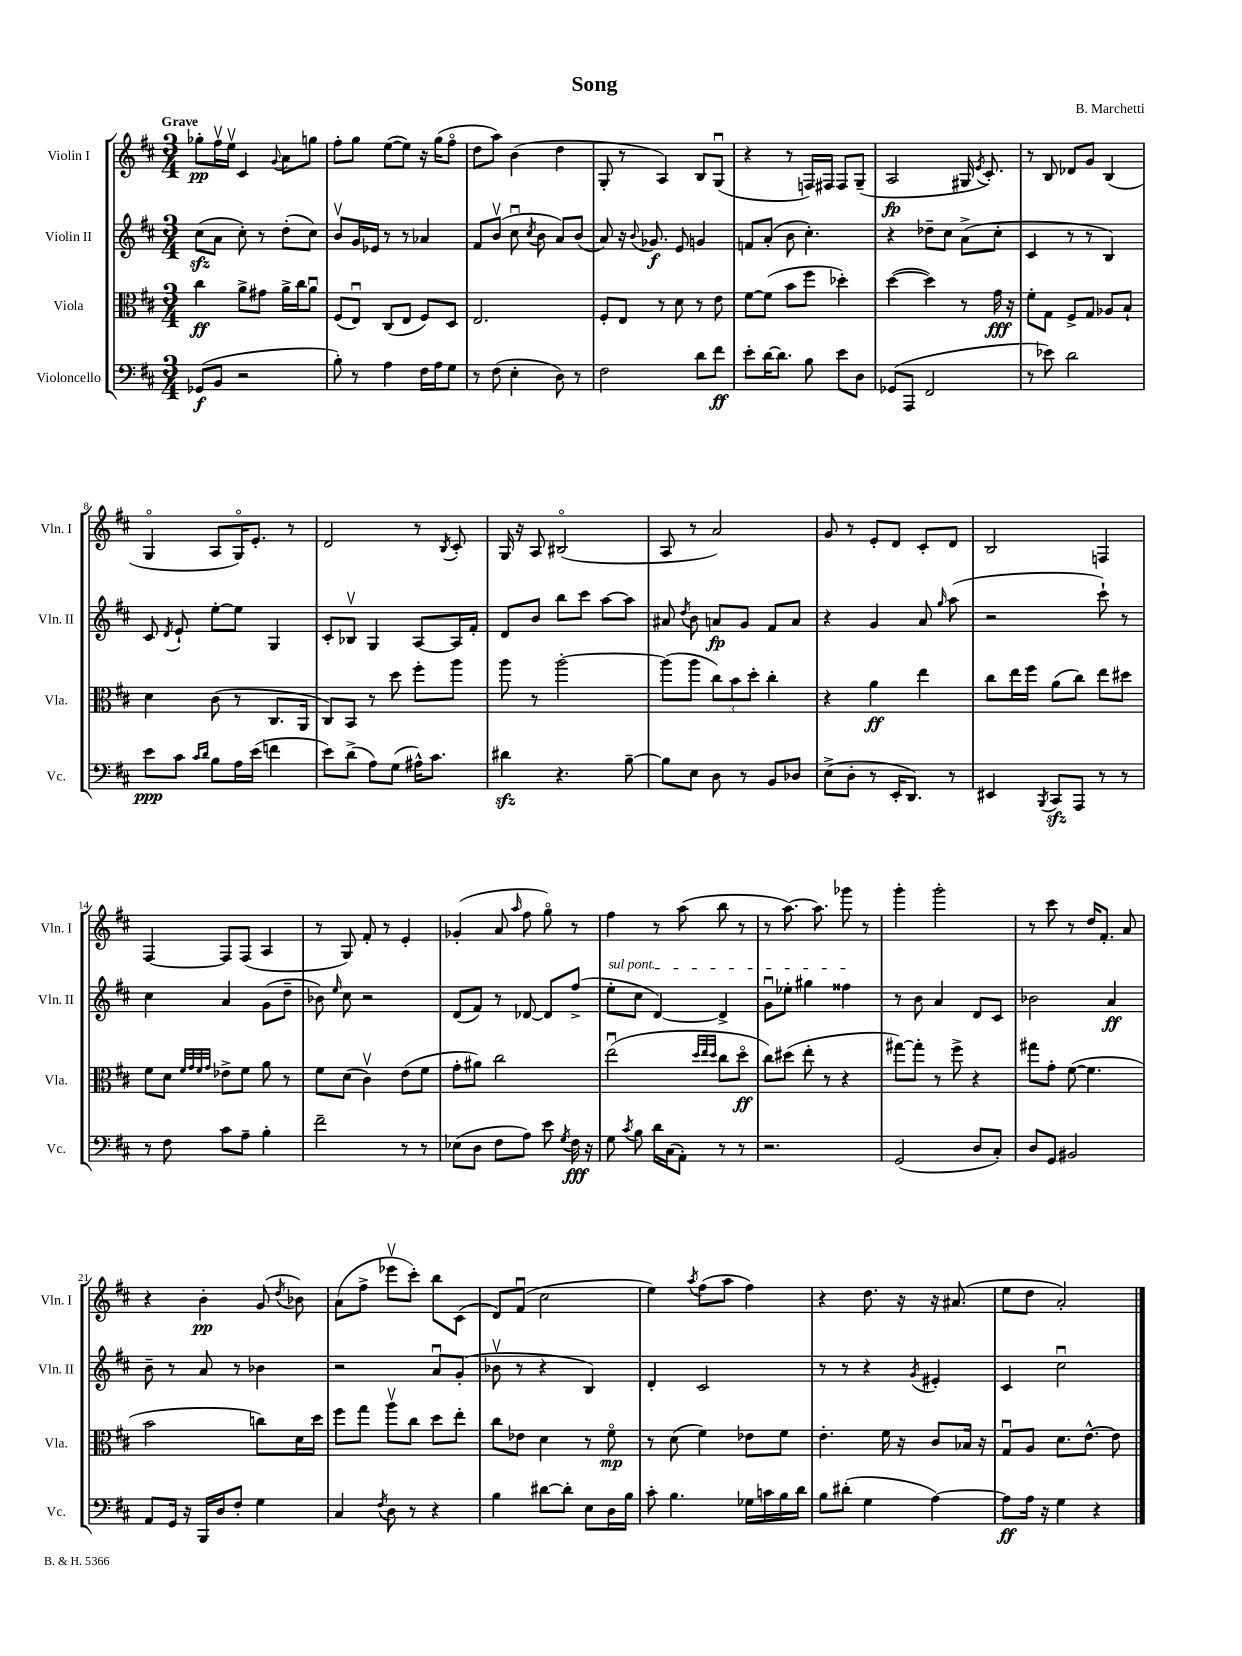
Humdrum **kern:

**kern	**dynam	**kern	**dynam	**kern	**dynam	**kern	**dynam
*part4	*part4	*part3	*part3	*part2	*part2	*part1	*part1
*staff4	*staff4	*staff3	*staff3	*staff2	*staff2	*staff1	*staff1
*I"Violoncello	*	*I"Viola	*	*I"Violin II	*	*I"Violin I	*
*I'Vc.	*	*I'Vla.	*	*I'Vln. II	*	*I'Vln. I	*
*clefF4	*	*clefC3	*	*clefG2	*	*clefG2	*
*k[f#c#]	*	*k[f#c#]	*	*k[f#c#]	*	*k[f#c#]	*
*M3/4	*	*M3/4	*	*M3/4	*	*M3/4	*
=1	=1	=1	=1	=1	=1	=1	=1
!	!	!	!	!	!	!LO:TX:a:B:t=Grave	!
(8GG-X/L	f	4cc#\	ff	(8cc#zz\L	.	8gg-X'\L	pp
8BB/J	.	.	.	8a\J	.	16ff#v\L	.
.	.	.	.	.	.	16eev\JJ	.
2r	.	8a^\L	.	8cc#'\)	.	4c#/	.
.	.	8g#X\J	.	8r	.	.	.
.	.	.	.	.	.	8qqg/	.
.	.	16a^\LL	.	(8dd'\L	.	8a\L	.
.	.	16cc#\J	.	.	.	.	.
.	.	8au\J	.	8cc#\J)	.	8ggn\J	.
=2	=2	=2	=2	=2	=2	=2	=2
8B'\)	.	(8F#/L	.	8bv/L	.	8ff#'\L	.
8r	.	8Eu/J)	.	16g/L	.	8gg\J	.
.	.	.	.	16e-X/JJ	.	.	.
4A\	.	(8C#/L	.	8r	.	([8ee\L	.
.	.	8E/J	.	8r	.	8ee\J])	.
16F#\LL	.	8F#/L)	.	4a-X/	.	16r	.
16A\J	.	.	.	.	.	(16gg\KL	.
8G\J	.	8D/J	.	.	.	8ff#\J	.
=3	=3	=3	=3	=3	=3	=3	=3
8r	.	2.E/	.	8f#/L	.	8dd\L	.
(8F#\	.	.	.	(8bv/J	.	8aa\J)	.
4E'\	.	.	.	8cc#u\	.	(4b\	.
.	.	.	.	8qcc#/	.	.	.
.	.	.	.	8b\	.	.	.
8D\)	.	.	.	8a/L)	.	4dd\	.
8r	.	.	.	(8b/J	.	.	.
=4	=4	=4	=4	=4	=4	=4	=4
2F#\	.	8F#'/L	.	8a/)	.	8G'/	.
.	.	8E/J	.	16r	.	8r	.
.	.	.	.	8qqb/	.	.	.
.	.	.	.	8.g-X/	f	.	.
.	.	8r	.	.	.	4A/)	.
.	.	8d\	.	8e/	.	.	.
8d\L	.	8r	.	4gn/	.	8B/L	.
8f#\J	ff	8e\	.	.	.	(8Gu/J	.
=5	=5	=5	=5	=5	=5	=5	=5
8e'\L	.	[8f#\L	.	8fn/L	.	4r	.
[16d\K	.	(8f#\J]	.	(8a'/J	.	.	.
8.d\J]	.	.	.	.	.	.	.
.	.	8b\L	.	8b\	.	8r	.
8B\	.	8ff#\J	.	4.cc#'\)	.	16Fn/LL)	.
.	.	.	.	.	.	16F#X/JJ	.
8e\L	.	4dd-X'\)	.	.	.	8F#/L	.
8D\J	.	.	.	.	.	(8G~/J	.
=6	=6	=6	=6	=6	=6	=6	=6
(8GG-X/L	.	([4dd\	.	4r	.	2A/	fp
8AAA/J	.	.	.	.	.	.	.
2FF#/	.	4dd\])	.	8dd-X~\L	.	.	.
.	.	.	.	8cc#\J	.	.	.
.	.	8r	.	(8a^\L	.	16G#X/	.
.	.	.	.	.	.	8qe/	.
.	.	.	.	.	.	8.c#'/)	.
.	.	16g\	fff	8cc#'\J	.	.	.
.	.	16r	.	.	.	.	.
=7	=7	=7	=7	=7	=7	=7	=7
8r	.	8f#'\L	.	4c#/	.	8r	.
8e-X\)	.	8G\J	.	.	.	8B/	.
2d\	.	8F#^/L	.	8r	.	8d-X/L	.
.	.	8G/J	.	8r	.	8g/J	.
.	.	8A-X/L	.	4B/)	.	(4B/	.
.	.	8B`/J	.	.	.	.	.
!!LO:LB:g=z
=8	=8	=8	=8	=8	=8	=8	=8
8e\L	ppp	4d\	.	8c#/	.	4G/	.
.	.	.	.	8qd/	.	.	.
8c#\J	.	.	.	8e`/	.	.	.
16qqc#/LL	.	.	.	.	.	.	.
16qqd/JJ	.	.	.	.	.	.	.
8B\L	.	(8c#\	.	[8ee'\L	.	8A/L	.
16A\L	.	8r	.	8ee\J]	.	16G/K)	.
(16e\JJ	.	.	.	.	.	8.e'/J	.
4fn\	.	8.C#/L	.	4G/	.	.	.
.	.	.	.	.	.	8r	.
.	.	16AA/Jk	.	.	.	.	.
=9	=9	=9	=9	=9	=9	=9	=9
8e\L)	.	8C#/L)	.	8c#'/L	.	2d/	.
(8d^\J	.	8BB/J	.	8B-Xv/J	.	.	.
8A\L)	.	8r	.	4G/	.	.	.
(8G\J	.	8dd\	.	.	.	.	.
16A#X^^\KL)	.	8ff#'\L	.	[8A/L	.	8r	.
8.c#\J	.	.	.	.	.	.	.
.	.	.	.	.	.	8qB/	.
.	.	8aa\J	.	16A/L]	.	8c#'/	.
.	.	.	.	16f#'/JJ	.	.	.
=10	=10	=10	=10	=10	=10	=10	=10
4d#Xzz\	.	8aa\	.	8d/L	.	16G/	.
.	.	.	.	.	.	16r	.
.	.	8r	.	8b/J	.	8A/	.
4.r	.	[2aa'\	.	8bb\L	.	(2B#X/	.
.	.	.	.	8ccc#\J	.	.	.
.	.	.	.	[8aa\L	.	.	.
[8B~\	.	.	.	8aa\J]	.	.	.
=11	=11	=11	=11	=11	=11	=11	=11
8B\L]	.	(8aa\L]	.	8a#X/	.	8A/	.
.	.	.	.	8qdd/	.	.	.
8E\J	.	8aa\J	.	8b\	.	8r	.
8D\	.	12cc#\L)	.	8an/L	fp	2a/)	.
.	.	12b\	.	.	.	.	.
8r	.	.	.	8g/J	.	.	.
.	.	12dd'\J	.	.	.	.	.
8BB/L	.	4cc#'\	.	8f#/L	.	.	.
8D-X/J	.	.	.	8a/J	.	.	.
=12	=12	=12	=12	=12	=12	=12	=12
(8E^\L	.	4r	.	4r	.	8g/	.
8D'\J	.	.	.	.	.	8r	.
8r	.	4a\	ff	4g/	.	8e'/L	.
16EE'/KL	.	.	.	.	.	8d/J	.
8.DD/J)	.	.	.	.	.	.	.
.	.	4ee\	.	8a/	.	8c#'/L	.
.	.	.	.	16qqgg/	.	.	.
8r	.	.	.	(8aa\	.	8d/J	.
=13	=13	=13	=13	=13	=13	=13	=13
4EE#X/	.	8cc#\L	.	2r	.	2B/	.
.	.	16ee\L	.	.	.	.	.
.	.	16ff#\JJ	.	.	.	.	.
8qBBB/	.	.	.	.	.	.	.
8CC#zz/L	.	(8a\L	.	.	.	.	.
8AAA/J	.	8cc#\J)	.	.	.	.	.
8r	.	8ee\L	.	8ccc#`\)	.	4Fn/	.
8r	.	8dd#X\J	.	8r	.	.	.
!!LO:LB:g=z
=14	=14	=14	=14	=14	=14	=14	=14
8r	.	8f#\L	.	4cc#\	.	[4F#/	.
8F#\	.	8d\J	.	.	.	.	.
.	.	32qqf#/LLL	.	.	.	.	.
.	.	32qqg/	.	.	.	.	.
.	.	32qqf#/	.	.	.	.	.
.	.	32qqg/JJJ	.	.	.	.	.
8c#\L	.	8e-X^\L	.	4a/	.	8F#/L]	.
8A~\J	.	8f#\J	.	.	.	(8F#/J	.
4B'\	.	8a\	.	(8g\L	.	4A/	.
.	.	8r	.	8dd~\J	.	.	.
=15	=15	=15	=15	=15	=15	=15	=15
2f#~\	.	8f#\L	.	8b-X\)	.	8r	.
.	.	.	.	16qqee/	.	.	.
.	.	(8d\J	.	8cc#\	.	8G/)	.
.	.	4c#v\)	.	2r	.	8f#'/	.
.	.	.	.	.	.	8r	.
8r	.	(8e\L	.	.	.	4e'/	.
8r	.	8f#\J	.	.	.	.	.
=16	=16	=16	=16	=16	=16	=16	=16
(8E-X\L	.	8g'\L	.	(8d/L	.	(4g-X'/	.
8D\J	.	8a#X\J)	.	8f#/J)	.	.	.
8F#\L	.	2cc#\	.	8r	.	8a/	.
.	.	.	.	.	.	16qqaa/	.
8A\J)	.	.	.	[8d-X/	.	8ff#\	.
8e\	.	.	.	8d-/L]	.	8gg\)	.
8qG/	.	.	.	.	.	.	.
16F#\	fff	.	.	(8ff#^/J	.	8r	.
16r	.	.	.	.	.	.	.
=17	=17	=17	=17	=17	=17	=17	=17
!	!	!	!	!LO:TX:a:i:t=sul pont.	!	!	!
8G\	.	(2eeu\	.	8ee'\L	.	4ff#\	.
8qc#/	.	.	.	.	.	.	.
8B\	.	.	.	8cc#\J	.	.	.
16d\LL	.	.	.	[4d/)	.	8r	.
(16C#\J	.	.	.	.	.	.	.
8AA'\J)	.	.	.	.	.	(8aa\	.
.	.	32qqdd/LLL	.	.	.	.	.
.	.	32qqee/	.	.	.	.	.
.	.	32qqdd/JJJ	.	.	.	.	.
8r	.	8cc#\L	.	4d^/]	.	8bb\	.
8r	.	8dd\J	ff	.	.	8r	.
=18	=18	=18	=18	=18	=18	=18	=18
2.r	.	8cc#\L)	.	8gu\L	.	8r	.
.	.	(8dd#X\J	.	8ee-X'\J	.	[8.aa\)	.
.	.	8ee'\	.	4gg#X\	.	.	.
.	.	.	.	.	.	8.aa\]	.
.	.	8r	.	.	.	.	.
.	.	4r	.	4ff##X\	.	8ggg-X\	.
.	.	.	.	.	.	8r	.
=19	=19	=19	=19	=19	=19	=19	=19
(2GG/	.	[8gg#X\L)	.	8r	.	4ggg'\	.
.	.	8gg#'\J]	.	8b\	.	.	.
.	.	8r	.	4a/	.	2ggg'\	.
.	.	8ff#^\	.	.	.	.	.
8D/L	.	4r	.	8d/L	.	.	.
8C#'/J)	.	.	.	8c#/J	.	.	.
=20	=20	=20	=20	=20	=20	=20	=20
8D/L	.	8gg#X\L	.	2b-X\	.	8r	.
8GG/J	.	8g'\J	.	.	.	8ccc#\	.
2BB#X/	.	([8f#\	.	.	.	8r	.
.	.	4.f#\]	.	.	.	16dd/KL	.
.	.	.	.	.	.	8.f#'/J	.
.	.	.	.	4a/	ff	.	.
.	.	.	.	.	.	8a/	.
!!LO:LB:g=z
=21	=21	=21	=21	=21	=21	=21	=21
8AA/L	.	2b\	.	8b~\	.	4r	.
16GG/Jk	.	.	.	8r	.	.	.
16r	.	.	.	.	.	.	.
16BBB/LL	.	.	.	8a/	.	4b'\	pp
16D/J	.	.	.	.	.	.	.
8F#'/J	.	.	.	8r	.	.	.
4G\	.	8ccn\L)	.	4b-X\	.	(8g/	.
.	.	.	.	.	.	8qdd/	.
.	.	16d\L	.	.	.	8b-X\)	.
.	.	16dd\JJ	.	.	.	.	.
=22	=22	=22	=22	=22	=22	=22	=22
4C#/	.	8ff#\L	.	2r	.	(8a\L	.
.	.	8gg\J	.	.	.	8ff#^\J	.
8qF#/	.	.	.	.	.	.	.
8D\	.	8aav\L	.	.	.	8eee-Xv\L	.
8r	.	8cc#\J	.	.	.	8ccc#'\J)	.
4r	.	8dd\L	.	8au/L	.	8bb\L	.
.	.	8ee'\J	.	(8g'/J	.	(8c#\J	.
=23	=23	=23	=23	=23	=23	=23	=23
4B\	.	8cc#\L	.	8b-Xv\	.	8d/L)	.
.	.	8e-X\J	.	8r	.	(8f#u/J	.
[8d#X\L	.	4d\	.	4r	.	2cc#\	.
8d#'\J]	.	.	.	.	.	.	.
8E\L	.	8r	.	4B/)	.	.	.
16D\L	.	8f#\	mp	.	.	.	.
16B\JJ	.	.	.	.	.	.	.
=24	=24	=24	=24	=24	=24	=24	=24
8c#'\	.	8r	.	4d'/	.	4ee\)	.
4.B\	.	(8d\	.	.	.	.	.
.	.	.	.	.	.	8qaa/	.
.	.	4f#\)	.	2c#/	.	(8ff#\L	.
.	.	.	.	.	.	8aa\J	.
16G-X\LL	.	8e-X\L	.	.	.	4ff#\)	.
16cn\	.	.	.	.	.	.	.
16B\	.	8f#\J	.	.	.	.	.
16d\JJ	.	.	.	.	.	.	.
=25	=25	=25	=25	=25	=25	=25	=25
8B\L	.	4.e'\	.	8r	.	4r	.
(8d#X'\J	.	.	.	8r	.	.	.
4G\	.	.	.	4r	.	8.dd\	.
.	.	16f#\	.	.	.	.	.
.	.	16r	.	.	.	16r	.
.	.	.	.	8qg/	.	.	.
[4A\)	.	8c#/L	.	4e#X'/	.	16r	.
.	.	.	.	.	.	(8.a#X/	.
.	.	16B-X/Jk	.	.	.	.	.
.	.	16r	.	.	.	.	.
=26	=26	=26	=26	=26	=26	=26	=26
8A\L]	ff	8Gu/L	.	4c#/	.	8ee\L	.
16A\Jk	.	8A/J	.	.	.	8dd\J	.
16r	.	.	.	.	.	.	.
4G\	.	8.d\L	.	2cc#u\	.	2a'/)	.
.	.	[8.e^^\J	.	.	.	.	.
4r	.	.	.	.	.	.	.
.	.	8e\]	.	.	.	.	.
==	==	==	==	==	==	==	==
*-	*-	*-	*-	*-	*-	*-	*-
